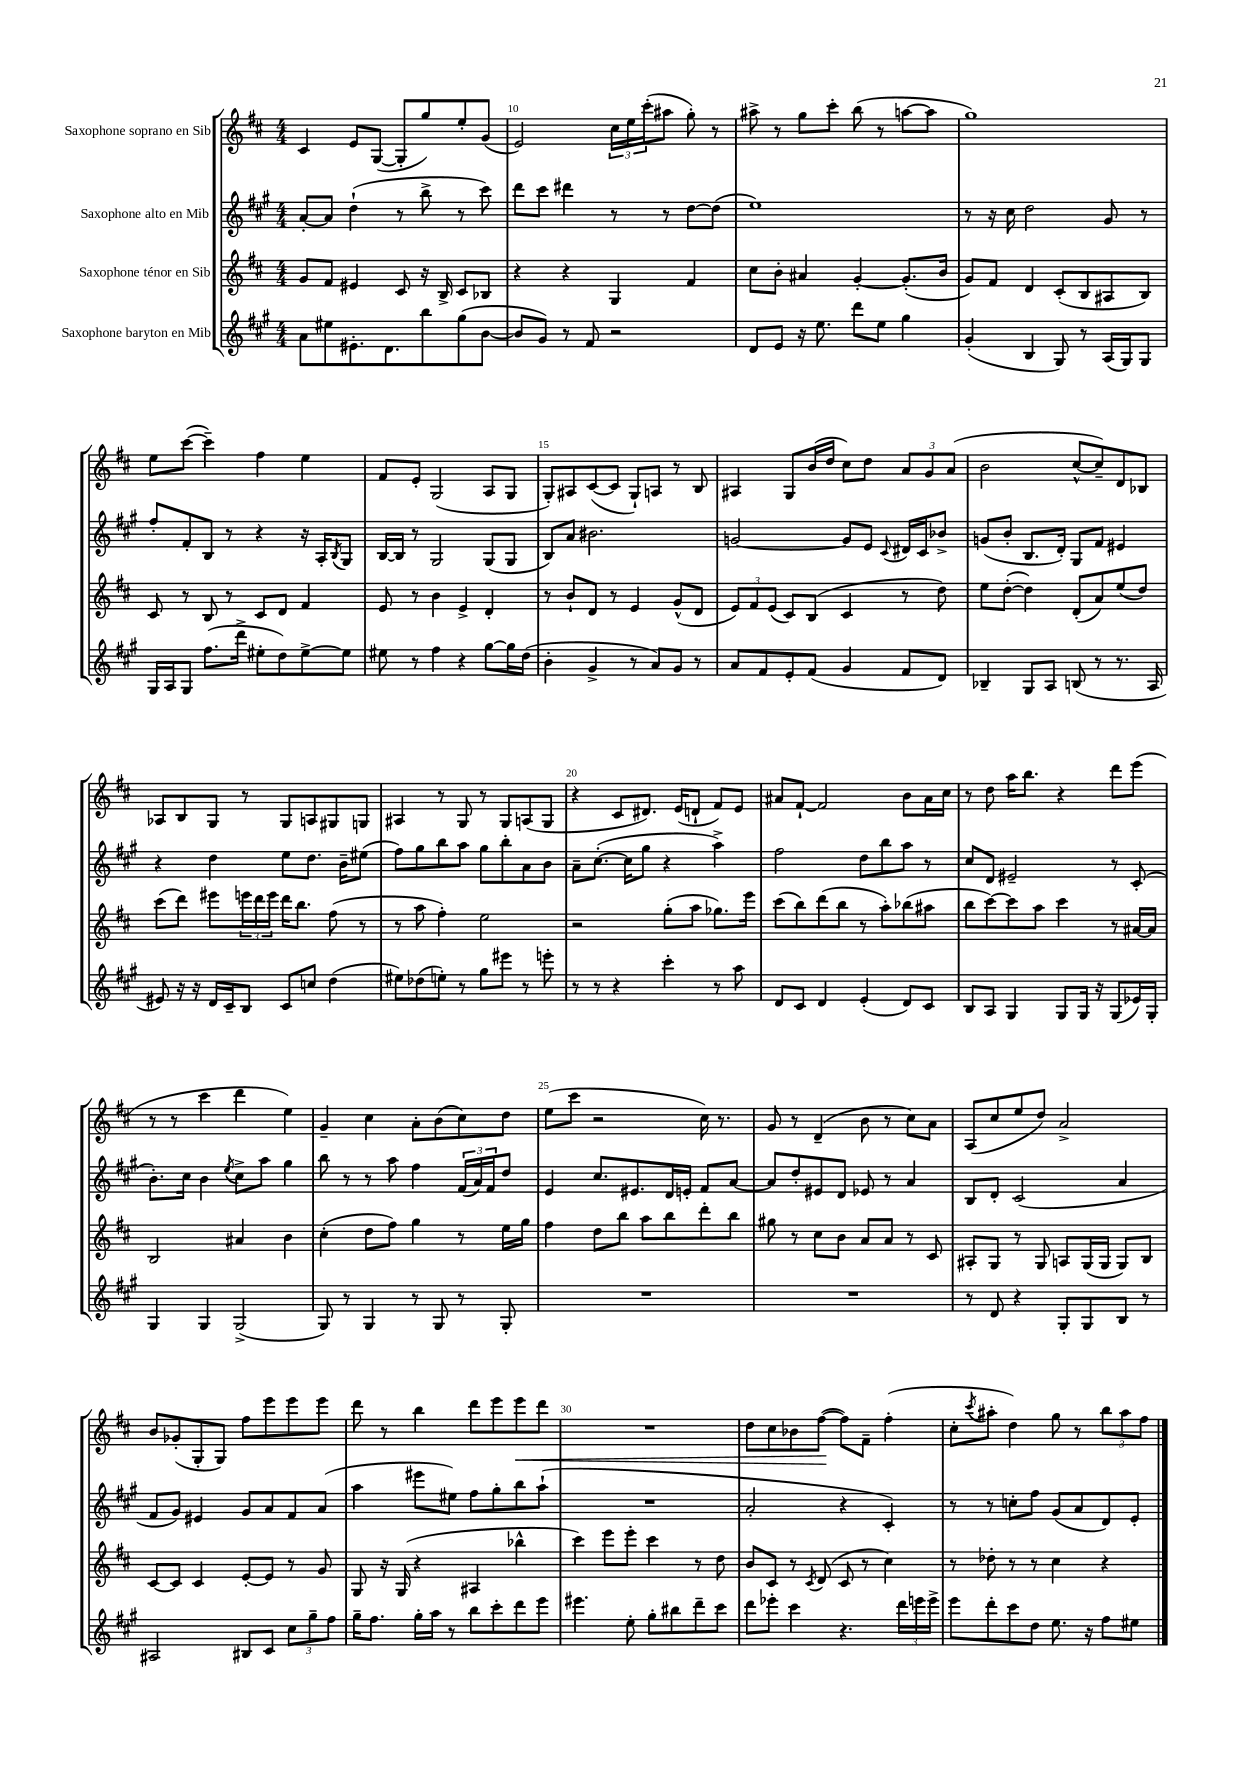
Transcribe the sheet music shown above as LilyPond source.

<<
\new StaffGroup <<
\new Staff = "s0" \with { instrumentName = "Saxophone soprano en Sib" } {
    \clef treble \key d \major \numericTimeSignature \time 4/4
    cis'4 e'8 g8~( g8-. g''8) e''8-. g'8( |
    e'2) \tuplet 3/2 { cis''16 e''16 cis'''16-.( } ais''8 g''8-.) r8 |
    ais''8-> r8 g''8 cis'''8-. b''8( r8 a''8~ a''8 |
    g''1) |
    e''8 cis'''8~( cis'''4--) fis''4 e''4 |
    fis'8 e'8-. g2( a8 g8 |
    g8-.) ais8 cis'8~( cis'8 g8-!) a8 r8 b8 |
    ais4 g8 b'16( d''16 cis''8) d''8 \tuplet 3/2 { a'8 g'8 a'8( } |
    b'2 cis''8~-^ cis''8--) d'8 bes8 |
    aes8 b8 g8 r8 g8 a8 gis8 g8 |
    ais4 r8 g8 r8 g8 a8( g8 |
    r4 cis'8 dis'8.) e'16( d'8-! fis'8) e'8 |
    ais'8 fis'8~-! fis'2 b'8 ais'16 cis''16 |
    r8 d''8 a''16 b''8. r4 d'''8 e'''8( |
    r8 r8 cis'''4 d'''4 e''4) |
    g'4-- cis''4 a'8-. b'8( cis''8) d''8 |
    e''8( cis'''8 r2 cis''16) r8. |
    g'8 r8 d'4--( b'8 r8 cis''8) a'8 |
    a8( cis''8 e''8 d''8) a'2-> |
    b'8 ges'8-.( g8-. g8) fis''8 e'''8 e'''8 e'''8 |
    d'''8 r8 b''4 d'''8 e'''8 e'''8\< d'''8 |
    R1 |
    d''8 cis''8 bes'8 fis''8~\!( fis''8) fis'8-- fis''4-.( |
    cis''8-. \acciaccatura { cis'''8 } ais''8-. d''4) g''8 r8 \tuplet 3/2 { b''8 ais''8 fis''8 } \bar "|." |
}
\new Staff = "s1" \with { instrumentName = "Saxophone alto en Mib" } {
    \clef treble \key a \major \numericTimeSignature \time 4/4
    a'8~-. a'8 d''4-!( r8 b''8-> r8 cis'''8) |
    d'''8 cis'''8 dis'''4 r8 r8 d''8~ d''8( |
    e''1) |
    r8 r16 cis''16 d''2 gis'8 r8 |
    fis''8-. fis'8-. b8 r8 r4 r16 a16-. \acciaccatura { b8 } gis8 |
    b16~ b16 r8 gis2 gis8( gis8 |
    b8) a'8 bis'2. |
    g'2~ g'8 e'8 \appoggiatura { cis'8 } dis'16 cis'16 bes'8-> |
    g'8( b'8-. b8. d'16-.) gis8 fis'8 eis'4 |
    r4 d''4 e''8 d''8. b'16-- eis''8( |
    fis''8) gis''8 b''8 a''8 gis''8 b''8-. a'8 b'8 |
    a'8-- cis''8.~-.( cis''16 gis''8 r4 a''4->) |
    fis''2 d''8 b''8 a''8 r8 |
    cis''8 d'8 eis'2-- r8 cis'8-.( |
    b'8.-.) cis''16 b'4 \acciaccatura { e''8 } cis''8-> a''8 gis''4 |
    b''8 r8 r8 a''8 fis''4 \tuplet 3/2 { fis'16( a'16) fis'16 } d''8 |
    e'4 cis''8. eis'8. d'16 e'16-. fis'8 a'8~ |
    a'8 d''8-. eis'8 d'8 ees'8 r8 a'4 |
    b8 d'8-. cis'2( a'4 |
    fis'8 gis'8) eis'4 gis'8 a'8 fis'8 a'8( |
    a''4 eis'''8 eis''8) fis''8 gis''8-. b''8 a''8-!( |
    R1 |
    a'2-. r4 cis'4-.) |
    r8 r8 c''8-. fis''8 gis'8( a'8 d'8) e'8-. \bar "|." |
}
\new Staff = "s2" \with { instrumentName = "Saxophone ténor en Sib" } {
    \clef treble \key d \major \numericTimeSignature \time 4/4
    g'8 fis'8 eis'4 cis'8 r16 b16-> cis'8 bes8 |
    r4 r4 g4 fis'4 |
    cis''8 b'8-. ais'4 g'4~-. g'8.-.( b'16 |
    g'8) fis'8 d'4 cis'8-.( b8 ais8 b8) |
    cis'8 r8 b8 r8 cis'8 d'8 fis'4 |
    e'8 r8 b'4 e'4-> d'4-. |
    r8 b'8-! d'8 r8 e'4 g'8-^( d'8 |
    \tuplet 3/2 { e'8) fis'8 e'8( } cis'8) b8( cis'4 r8 d''8) |
    e''8 d''8~-.( d''4) d'8-.( a'8) e''8( d''8) |
    cis'''8( d'''8) eis'''8 \tuplet 3/2 { e'''16 d'''16 e'''16 } d'''16 b''8. fis''8( r8 |
    r8 a''8 fis''4-.) e''2 |
    r2 g''8-.( a''8 ges''8.) e'''16 |
    cis'''8( b''8) d'''8( b''8 r8 a''8-.) bes''8( ais''8 |
    b''8 cis'''8~) cis'''8 a''8 cis'''4 r8 ais'16~ ais'16 |
    b2 ais'4 b'4 |
    cis''4-.( d''8 fis''8) g''4 r8 e''16 g''16 |
    fis''4 d''8 b''8 a''8 b''8 d'''8-. b''8 |
    gis''8 r8 cis''8 b'8 a'8 a'8 r8 cis'8 |
    ais8-. g8 r8 g8 a8 g16( g16 g8) b8 |
    cis'8~ cis'8 cis'4 e'8~-. e'8 r8 g'8 |
    g8 r16 g16( r4 ais4 bes''4-^ |
    cis'''4) e'''8 e'''8-. cis'''4 r8 d''8 |
    b'8 cis'8 r8 \acciaccatura { cis'8 } d'8( cis'8 r8 cis''4) |
    r8 des''8-. r8 r8 cis''4 r4 \bar "|." |
}
\new Staff = "s3" \with { instrumentName = "Saxophone baryton en Mib" } {
    \clef treble \key a \major \numericTimeSignature \time 4/4
    a'8 eis''8 eis'8.-. d'8. b''8 gis''8( b'8~ |
    b'8 gis'8) r8 fis'8 r2 |
    d'8 e'8 r16 e''8. d'''8 e''8 gis''4 |
    gis'4-.( b4 gis8) r8 a16( gis16) gis8 |
    gis16 a16 gis8 fis''8.( d'''16-> eis''8-. d''8) eis''8~-> eis''8 |
    eis''8 r8 fis''4 r4 gis''8~ gis''16 d''16( |
    b'4-. gis'4-> r8 a'8) gis'8 r8 |
    a'8 fis'8 e'8-. fis'8( gis'4 fis'8 d'8) |
    bes4-- gis8 a8 b8( r8 r8. a16 |
    eis'8) r16 r16 d'16 cis'16-- b8 cis'8 c''8 d''4( |
    eis''8) des''8( e''8-.) r8 gis''8 eis'''8 r8 e'''8-. |
    r8 r8 r4 cis'''4-. r8 a''8 |
    d'8 cis'8 d'4 e'4-.( d'8) cis'8 |
    b8 a8 gis4 gis8 gis16 r16 gis8( ees'16) gis16-. |
    gis4 gis4 gis2->( |
    gis8) r8 gis4 r8 gis8 r8 gis8-. |
    R1 |
    R1 |
    r8 d'8 r4 gis8-. gis8 b8 r8 |
    ais2 bis8 cis'8 \tuplet 3/2 { cis''8 gis''8-- fis''8 } |
    gis''16-- fis''8. gis''16-. a''16 r8 b''8 cis'''8-. d'''8 e'''8 |
    eis'''4. e''8-. gis''8-. bis''8 d'''8-- cis'''8 |
    d'''8 ees'''8-. cis'''4 r4. \tuplet 3/2 { d'''16 e'''16 e'''16-> } |
    e'''8 d'''8-. cis'''8 d''8 e''8. r16 fis''8 eis''8 \bar "|." |
}
>>
>>
\layout { \context { \Score currentBarNumber = #9 \override BarNumber.break-visibility = ##(#f #t #t) barNumberVisibility = #(every-nth-bar-number-visible 5) } }
